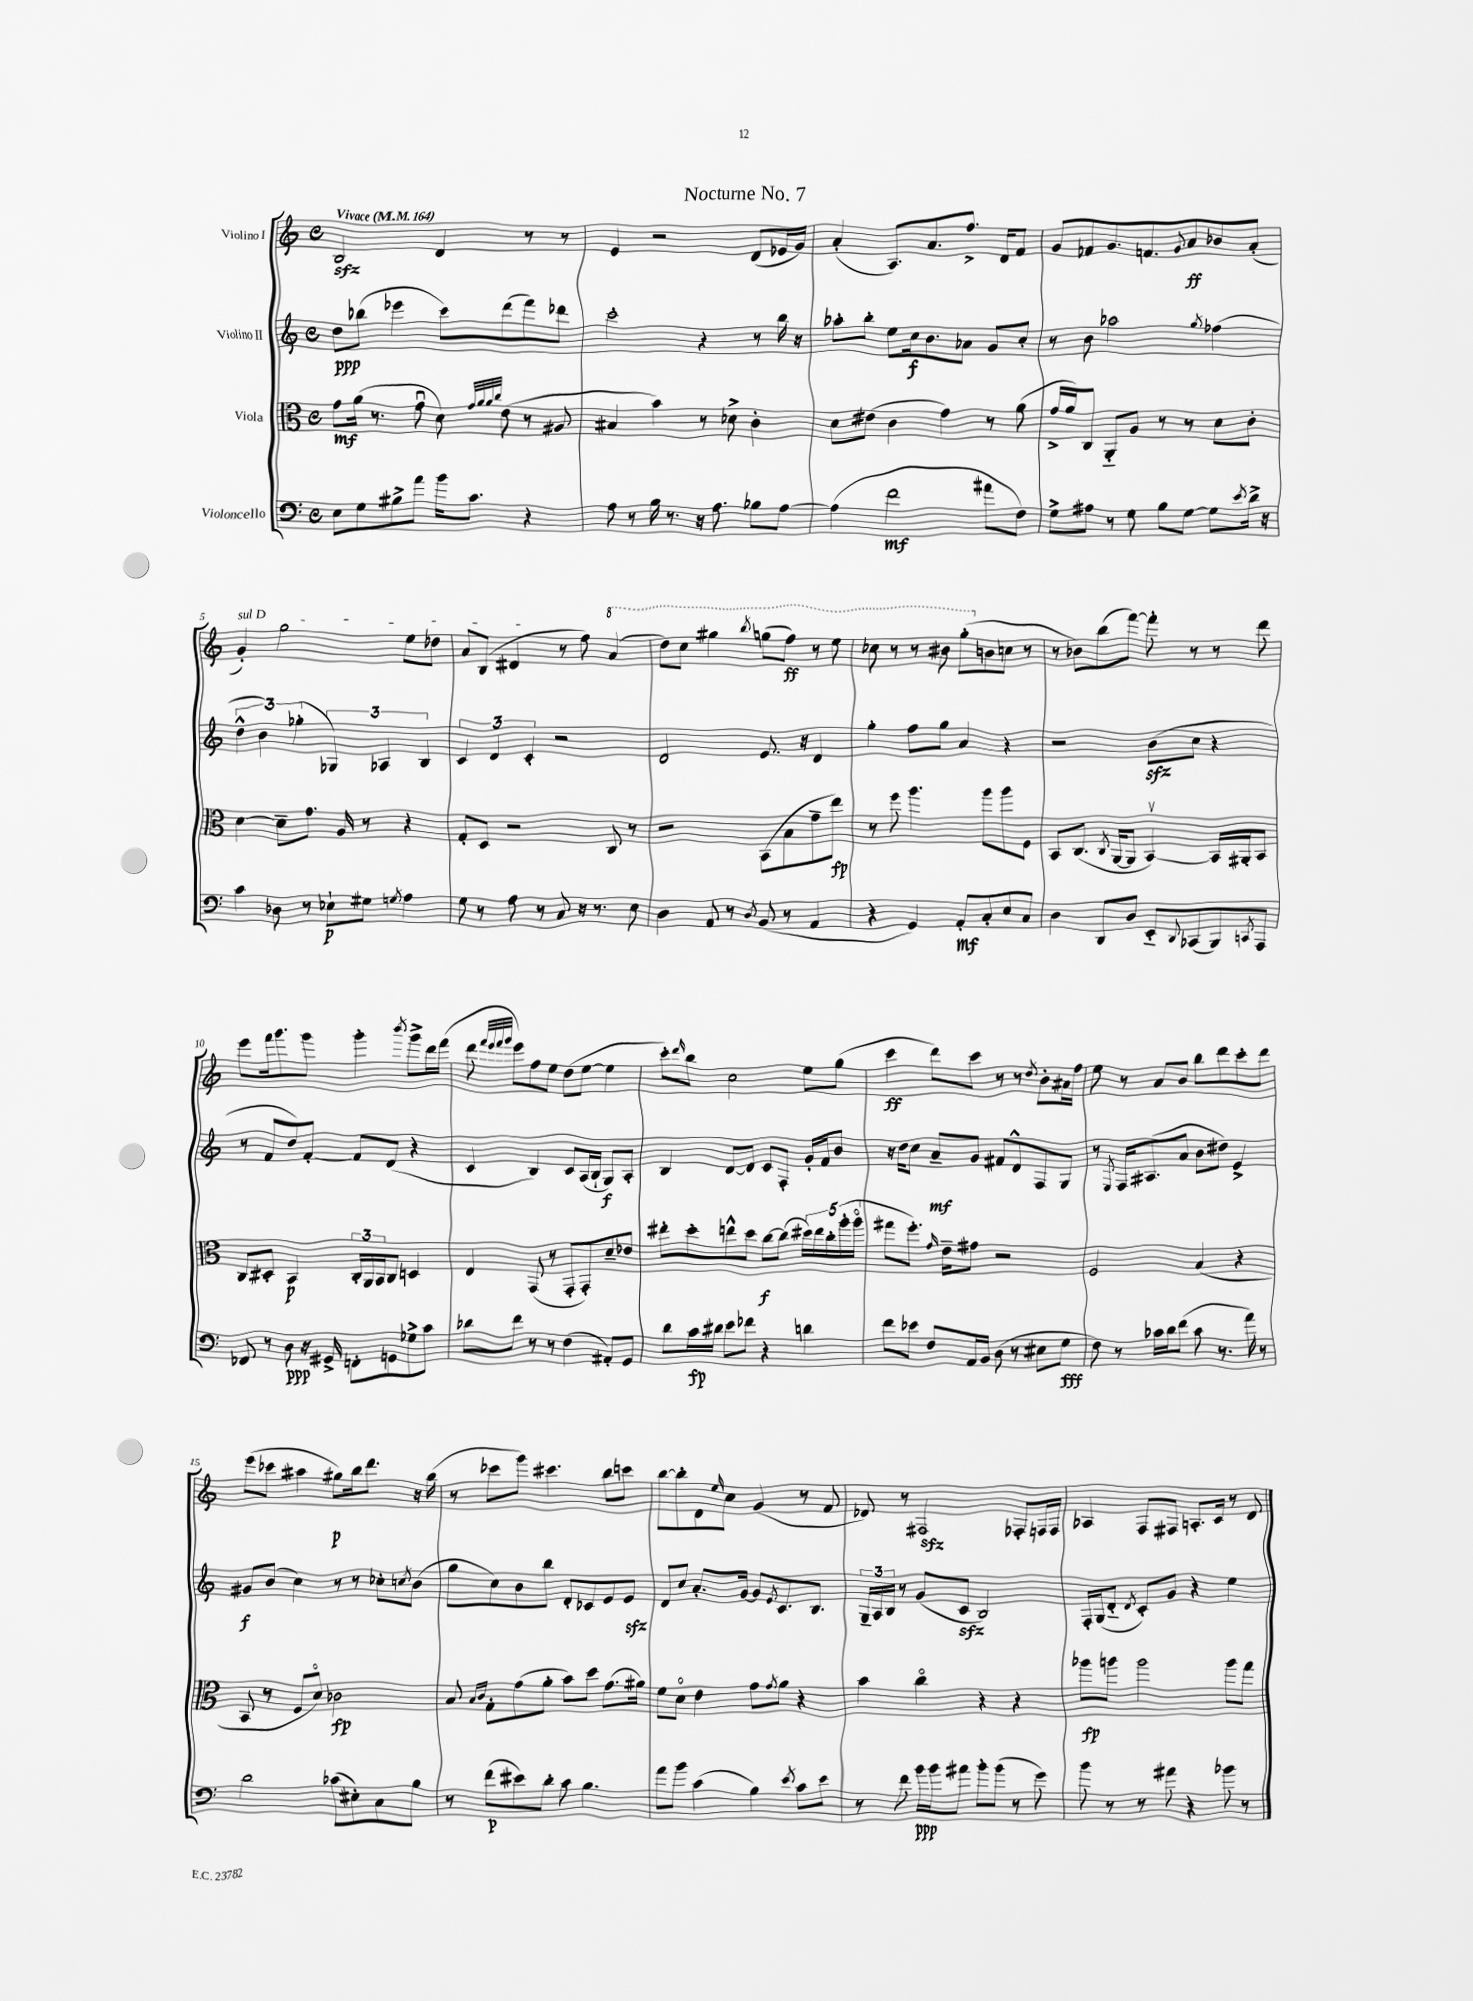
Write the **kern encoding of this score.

**kern	**kern	**kern	**kern
*staff4	*staff3	*staff2	*staff1
*clefF4	*clefC3	*clefG2	*clefG2
*k[]	*k[]	*k[]	*k[]
*M4/4	*M4/4	*M4/4	*M4/4
*met(c)	*met(c)	*met(c)	*met(c)
*MM164	*MM164	*MM164	*MM164
8E	8g	8dd	2B
8G	(16a	(8bb-	.
.	8.r	.	.
8B#^	.	4eee-	.
8a	8gu	.	.
16b	8d)	8ccc)	4d
8.c	.	.	.
.	32qqg	.	.
.	32qqa	.	.
.	32qqa	.	.
.	32qqcc	.	.
.	(8e	(8ddd	.
4r	8r	8fff)	8r
.	8A#	8ddd-	8r
=	=	=	=
8A	4B#	2ccc'	4e
8r	.	.	.
16B	4b)	.	2r
8.r	.	.	.
16r	8r	4r	.
8.A	.	.	.
.	8d-^	.	.
8B-	4c'	8r	(8d
[8A	.	16bb	16e-
.	.	16r	16g)
=	=	=	=
(4A]	8d	8aa-'	(4a'
.	(8e#	8bb'	.
2f	4c	8ee	8.A)
.	.	16cc	.
.	.	8.b	8.a
.	4g)	.	.
.	.	8a-	8.ff^
8a#	8r	8g	.
.	.	.	16d
8F)	(8a	8cc'	8f
=	=	=	=
8G^	16g^	8r	8g
.	16a)	.	.
8A#	8C	8b	8f-
8r	8AA'~	2aa-	8.g
8G	8A	.	.
.	.	.	8.f
8B	8r	.	.
.	.	.	8qqg
[8G	8r	.	8a
.	.	8qgg	.
8G]	8d	(4ff-	8b-
8qe	.	.	.
16d^	8c'	.	(8a'
16r	.	.	.
=	=	=	=
4c	[4d	6dd^^	4g')
.	.	6b)	.
8D-	8d~]	.	2gg
.	.	(6gg-'	.
8r	8.g	.	.
8E-`	.	6G-)	.
.	16A	.	.
8G#	8r	.	.
.	.	6A-	.
8qG	.	.	.
4A	4r	.	8ee
.	.	6B	.
.	.	.	8dd-
=	=	=	=
8G	8G'	6c	8a
8r	8D	.	(8B
.	.	6d	.
8A	2r	.	4d#
.	.	6c'	.
8r	.	.	.
8C	.	2r	8r
16r	.	.	8ff)
8.r	.	.	.
.	8C	.	(4aa
8E	8r	.	.
=	=	=	=
4D	2r	2d	8ddd)
.	.	.	8ccc
8AA	.	.	4ggg#
8r	.	.	.
8qD	.	.	8qbbb
(8BB	(8BB	8.e	(8ggg
8r	8B	.	8fff)
.	.	16r	.
4AA	8g~	4d	8r
.	8ee)	.	8eee
=	=	=	=
4r	8r	4gg'	8ccc-
.	8ff	.	8r
4GG)	4.aa	8ff	8r
.	.	8gg	8bb#
8AA'	.	4a	(8ggg'
8C'	8aa	.	8b
8E	8aa	4r	8cc
8C	8F	.	8r
=	=	=	=
4D	8BB	2r	8r
.	(8.C	.	8b-)
8DD	.	.	(8bb
.	8qC	.	.
.	[16AA	.	.
8D	8AA]	.	[8fff)
8EE'~	[4BBv)	(8b	8fff']
8qqDD	.	.	.
(8CC-	.	8cc	8r
8BBB)	16BB]	4r	8r
.	16AA#'	.	.
8qCC	.	.	.
8AAA	8BB	.	8ddd
=	=	=	=
8FF-	8C	8r	8eee
8r	8D#'	8f	16fff
.	.	.	8.ggg
8D	4BB	8dd)	.
16r	.	[8f'	8ggg
16GG#^	.	.	.
8FF'	24C'	8f]	4ggg'
.	24AA	.	.
.	24BB	.	.
8GG	8C	(8d	.
.	.	.	8qbbb
8G-^	4D	4r	8ggg^
8c	.	.	16ddd
.	.	.	(16fff
=	=	=	=
8d-	4E	4c	8ddd
.	.	.	32qqfff
.	.	.	32qqeee
.	.	.	32qqfff
.	.	.	32qqggg
8f	.	.	8eee)
8r	(8GG	4B)	8ff
8r	8r	.	8ee
(4F	8GG'	8c	(8dd
.	8GG')	(16A	[8ee
.	.	16B`	.
8AA#')	8d~	8G)	4ee]
8GG	8e-	8A'	.
=	=	=	=
8d	8ee#'	4B	8ccc')
.	.	.	16qqddd
16c	8dd'	.	8bb
16d#	.	.	.
8e	8ee^^	[8d	2cc
8f-	8dd	8d]	.
4r	[8cc	8c	.
.	(8cc]	8F'	.
4d	20dd#)	16g'	8ee
.	20ee	.	.
.	.	16f	.
.	20cc'	.	.
.	.	8b	(8gg
.	(20aa'	.	.
.	20aao	.	.
=	=	=	=
8f	8gg#	16r	4ccc
.	.	16dd	.
8e-	8.ff')	8cc	.
8F	.	8a~	8ddd)
.	16qqg	.	.
.	16e~	.	.
16AA	8g#	8g	8ccc
16BB	.	.	.
(8D	2r	8f#	8r
8r	.	8d^^	8r
.	.	.	8qdd
8E#	.	8F	8b'
8G	.	8G	16a#
.	.	.	16ff
=	=	=	=
8F)	2F	8r	8ee
.	.	8qE	.
8r	.	16F	8r
.	.	(8.A#	.
16c-	.	.	8a
16d	.	.	.
(8f	.	8a	8b
8c-	(4B	8b	8bb
8.r	.	8dd#)	8ddd
.	4r	4e^	8ccc'
16a)	.	.	.
8r	.	.	8ddd
=	=	=	=
2d	8BB	8g#	(8eee
.	8r	(8b	8ccc-
.	8F	4cc)	4aa#
.	8do)	.	.
(8c-	2c-	8r	8gg#)
8E#')	.	8r	16bb
.	.	.	8.ddd
8C	.	8cc-'	.
.	.	8qcc	.
8B	.	(8b	16r
.	.	.	(16bb
=	=	=	=
8r	8B	8gg	8r
.	16qqB	.	.
.	16qqc	.	.
(8f	8G'	8cc)	8ccc-
8e#)	(8g	8b	8ggg)
8d'	8a'	8bb	4.ccc#
8c	8b)	8d'	.
4.B	8dd	8c-	.
.	(8.g	8e	8bb
.	.	8e	8ccc
.	16a#)	.	.
=	=	=	=
8a	8f	8d	[8bb
8b	8do	8cc	8bb']
(4c	4e	8.a'	8d
.	.	.	16qqee
.	.	.	8cc
.	.	[16g	.
4B)	8g	8g]	(4g
.	8qg	8qe	.
.	8a	8.c	.
8qe	.	.	.
8c	4r	.	8r
.	.	8.B	.
8e	.	.	8f
=	=	=	=
8r	4b	24G~	8d-)
.	.	24A	.
.	.	24B	.
8f	.	8r	8r
16b	4cco	(8g	2F#
16b	.	.	.
8a#	.	8c	.
8b'	4r	2B)	.
(8b	.	.	.
8r	4r	.	8F-'
8g)	.	.	16F
.	.	.	16F
=	=	=	=
8b	8aa-	16F'	4A-
.	.	(16G	.
8r	8aa	8d'~	.
.	.	8qd	.
8r	2aa	8c')	8F
8a#	.	8g	8F#
4r	.	4r	8.A'
.	.	.	16c
8b-	8aa	4ee	8r
8r	8gg	.	8d
==	==	==	==
*-	*-	*-	*-
